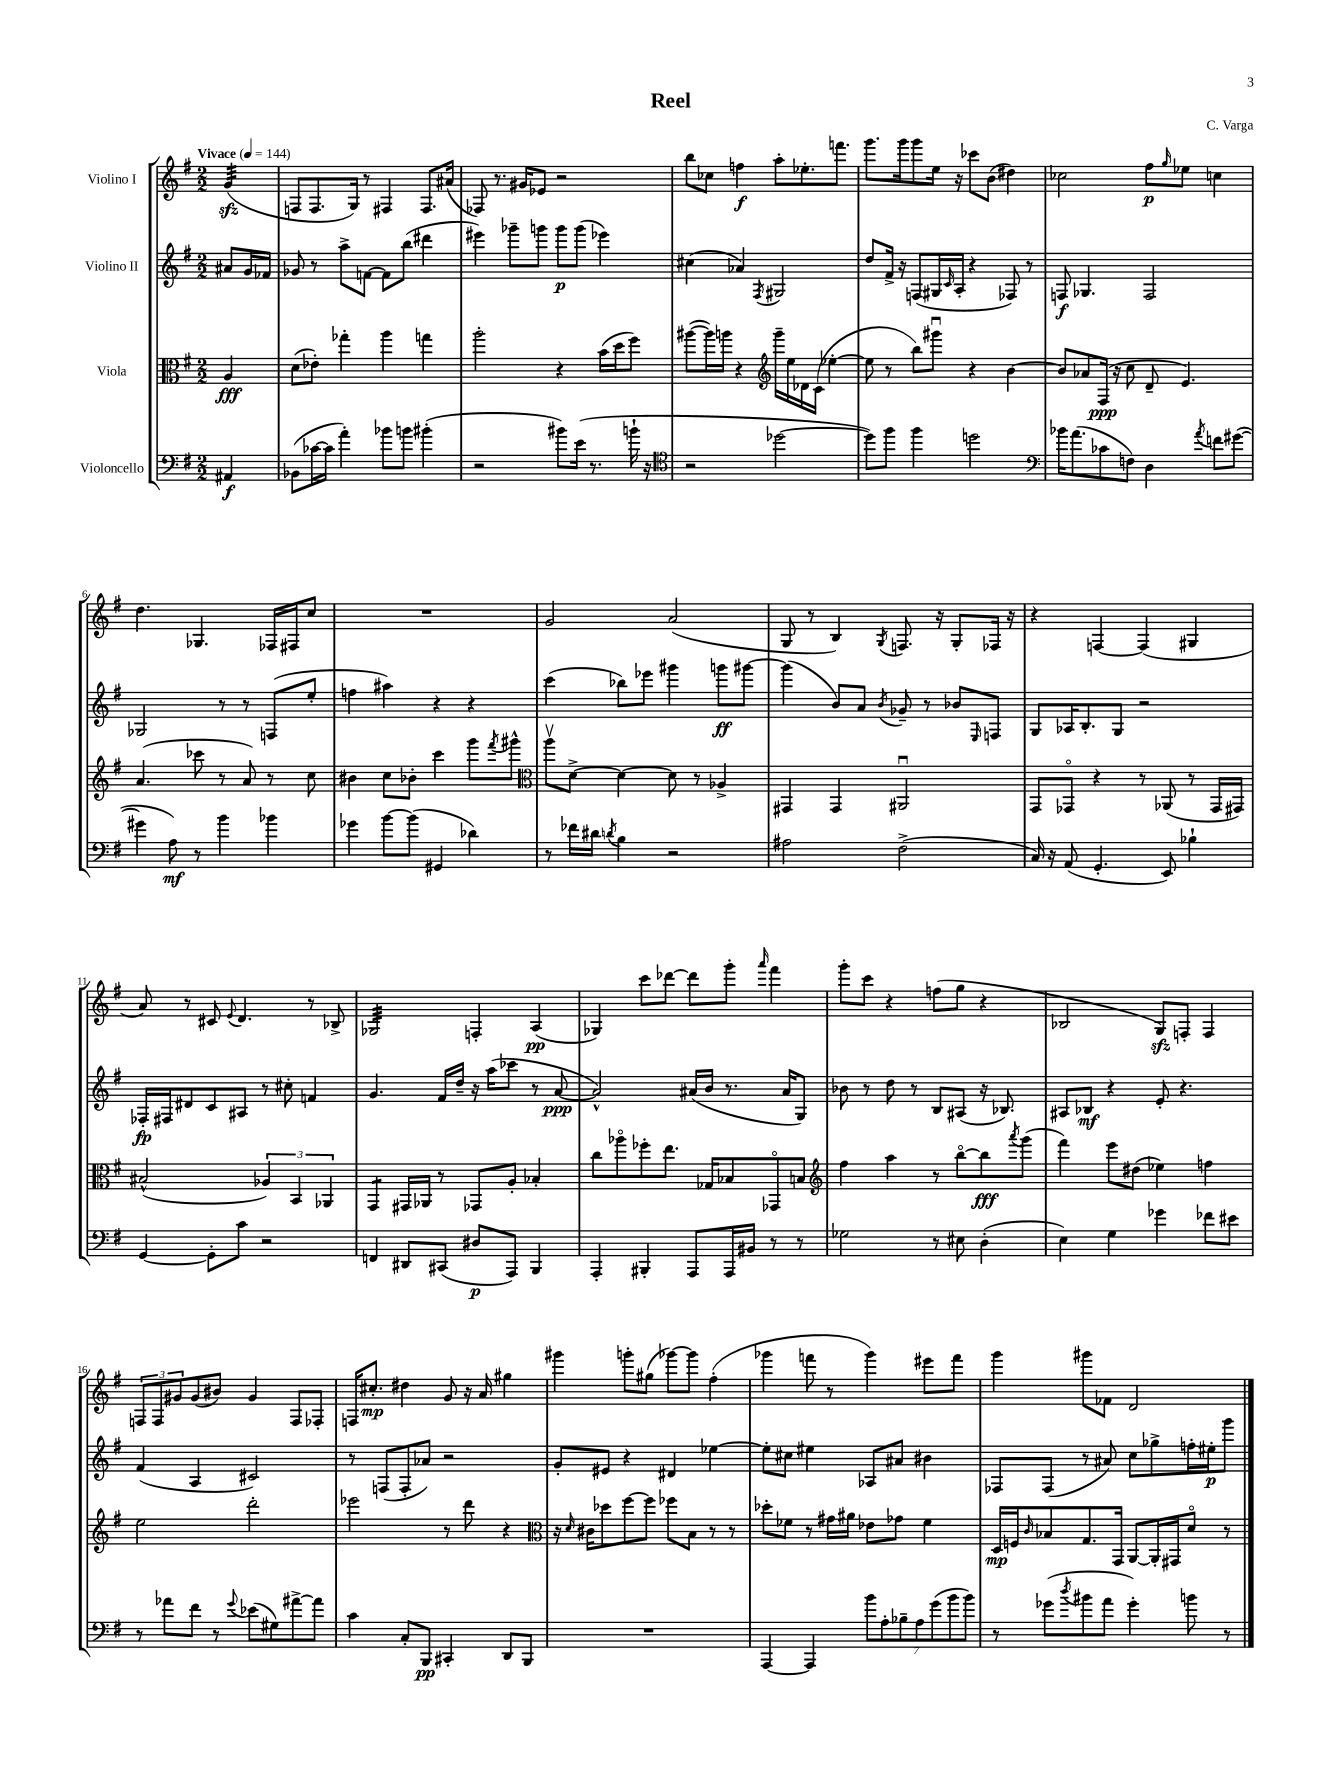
\header { title = "Reel" composer = "C. Varga" }
<<
\new StaffGroup <<
\new Staff = "s0" \with { instrumentName = "Violino I" } {
    \clef treble \key g \major \numericTimeSignature \time 2/2 \partial 4 \tempo "Vivace" 4 = 144
    g'4:32\sfz( |
    f8 f8. g16) r8 fis4 fis8. ais'16( |
    fes8) r8. gis'16 ees'8 r2 |
    b''8 ces''8 f''4\f a''8-. ees''8.-. f'''8. |
    g'''8. g'''16 g'''8 e''16 r16 ces'''8 b'8( dis''4) |
    ces''2 fis''8\p \grace { g''16 } ees''8 c''4 |
    d''4. ges4. fes16 fis16 c''8 |
    R1 |
    g'2 a'2( |
    g8 r8 b4) \acciaccatura { g8 } f8. r16 g8-. fes16 r16 |
    r4 f4~ f4( gis4 |
    a'8) r8 cis'8 \appoggiatura { e'8 } d'4. r8 bes8-> |
    ges2:32 f4-. a4\pp( |
    ges4) c'''8 des'''8~ des'''8 g'''8-. \grace { a'''16 } fis'''4 |
    g'''8-. c'''8 r4 f''8( g''8 r4 |
    bes2 g8\sfz) f8-. f4 |
    \tuplet 3/2 { f8 f8 gis'8 } gis'8( bis'8) gis'4 f8 fes8-. |
    f16 cis''8.-.\mp dis''4 g'8 r16 a'16 gis''4 |
    gis'''4 g'''8-. gis''8( ges'''8~) ges'''8 fis''4-.( |
    ges'''4 f'''8 r8 ges'''4) eis'''8 f'''8 |
    g'''4 gis'''8 fes'8 d'2 \bar "|." |
}
\new Staff = "s1" \with { instrumentName = "Violino II" } {
    \clef treble \key g \major \numericTimeSignature \time 2/2 \partial 4
    ais'8 g'16 fes'16 |
    ges'8 r8 a''8-> f'8~ f'8 b''8( dis'''4 |
    eis'''4) ges'''8-- g'''8 g'''8\p g'''8( ees'''4) |
    cis''4( aes'4) \acciaccatura { fis8 } gis2 |
    d''8 fis'16-> r16 f8( gis16 \grace { c'16 } a16-. r4 fes8) r8 |
    f8\f ges4. f2 |
    ges2 r8 r8 f8( e''8-. |
    f''4 ais''4) r4 r4 |
    c'''4( bes''8) ees'''8 gis'''4 g'''8\ff gis'''8~ |
    gis'''4( b'8) a'8 \acciaccatura { b'8 } ges'8-- r8 bes'8 \grace { e16 } f8 |
    g8 aes16 b8.-. g8 r2 |
    fes16-.\fp fis16 dis'8 c'8 ais8 r8 cis''8-. f'4 |
    g'4. fis'16 d''16-- r16 a''16( ces'''8 r8 a'8~\ppp |
    a'2-^) ais'16( b'16 r8. ais'16 g8) |
    bes'8 r8 d''8 r8 b8 ais8( r16 bes8.) |
    ais8 bes8\mf r4 e'8-. r4. |
    fis'4( a4 cis'2) |
    r8 f8( f8-. aes'8) r2 |
    g'8-. eis'8 r4 dis'4 ees''4~ |
    ees''8-. cis''8 eis''4 aes8 ais'8 bis'4 |
    fes8 fes8( r8 ais'8) c''8 ges''8-> f''16-. eis''16-.\p g'''8 \bar "|." |
}
\new Staff = "s2" \with { instrumentName = "Viola" } {
    \clef alto \key g \major \numericTimeSignature \time 2/2 \partial 4
    a4\fff |
    d'8( ees'8-.) ges''4-. a''4 g''4 |
    a''2-. r4 b'16( d''16 fis''8) |
    ais''8~( ais''16) a''16 r4 \clef treble g'''16-- e''16 des'16 c'16( ees''4~-. |
    ees''8 r8 b''8) gis'''8\downbow r4 b'4~ |
    b'8 aes'8 fis16\ppp( r16 c''8 d'8-- e'4.) |
    a'4.( ces'''8 r8 a'8) r8 c''8 |
    bis'4 c''8 bes'8-. c'''4 g'''8 \acciaccatura { fis'''8 } gis'''8-^ |
    \clef alto a''8\upbow d'8~-> d'4~ d'8 r8 aes4-> |
    gis,4 gis,4 ais,2\downbow |
    g,8 ges,8\flageolet r4 r8 aes,8( r8 ges,16 gis,16) |
    bis2-^( \tuplet 3/2 { aes4) b,4 aes,4 } |
    g,4:8 gis,16 aes,16 r8 ges,8 a8-. bes4-. |
    c''8 aes''8\flageolet fes''8-. e''8. ges16 bes8 ges,8\flageolet b8 |
    \clef treble fis''4 a''4 r8 b''8~\flageolet b''8\fff \acciaccatura { a'''8 } g'''8( |
    fis'''4) e'''8 dis''8( ees''4) f''4 |
    e''2 d'''2-. |
    ees'''2 r8 d'''8 r4 |
    \clef alto r16 \grace { d'16 } cis'16 des''8 fis''8~ fis''8 fes''8 b8 r8 r8 |
    des''8-. fes'8 r8 gis'16 ais'16 ees'8 ges'8 fes'4 |
    d16\mp f16 \grace { c'16 } bes8 g8. g,16 a,8~ a,16-. gis,16 d'8\flageolet r8 \bar "|." |
}
\new Staff = "s3" \with { instrumentName = "Violoncello" } {
    \clef bass \key g \major \numericTimeSignature \time 2/2 \partial 4
    ais,4\f |
    bes,8( ces'16~ ces'16 a'4-.) bes'8 b'8 bis'4-.( |
    r2 bis'8) e'16( r8. b'16-! r16 |
    \clef tenor r2 des''2~ |
    des''8) fis''8 fis''4 d''2 |
    \clef bass bes'16 a'8.( ces'8 f8) d4 \acciaccatura { a'8 } f'8 gis'8~( |
    gis'4 a8\mf) r8 b'4 bes'4 |
    ges'4 b'8~ b'8( gis,4 des'4) |
    r8 fes'16 dis'16 \acciaccatura { d'8 } b4 r2 |
    ais2 fis2->( |
    c16) r16 a,8( g,4.-. e,8) bes4-! |
    g,4~ g,8-. c'8 r2 |
    f,4 dis,8 cis,8( dis8\p a,,8) b,,4 |
    a,,4-. bis,,4-. a,,8 a,,16 bis,16 r8 r8 |
    ges2 r8 eis8 d4-.( |
    e4) g4 ges'4 fes'8 eis'8 |
    r8 aes'8 fis'8 r8 \appoggiatura { g'8 } ees'8( gis8) ais'8~-> ais'8 |
    c'4 c8-. b,,8\pp cis,4-. d,8 b,,8 |
    R1 |
    a,,4~ a,,4 \tuplet 7/4 { b'8 a8-. bes8-- a8 g'8( b'8 b'8) } |
    r8 ges'8( \acciaccatura { d''8 } bis'8 a'8 ges'4-.) b'8 r8 \bar "|." |
}
>>
>>
